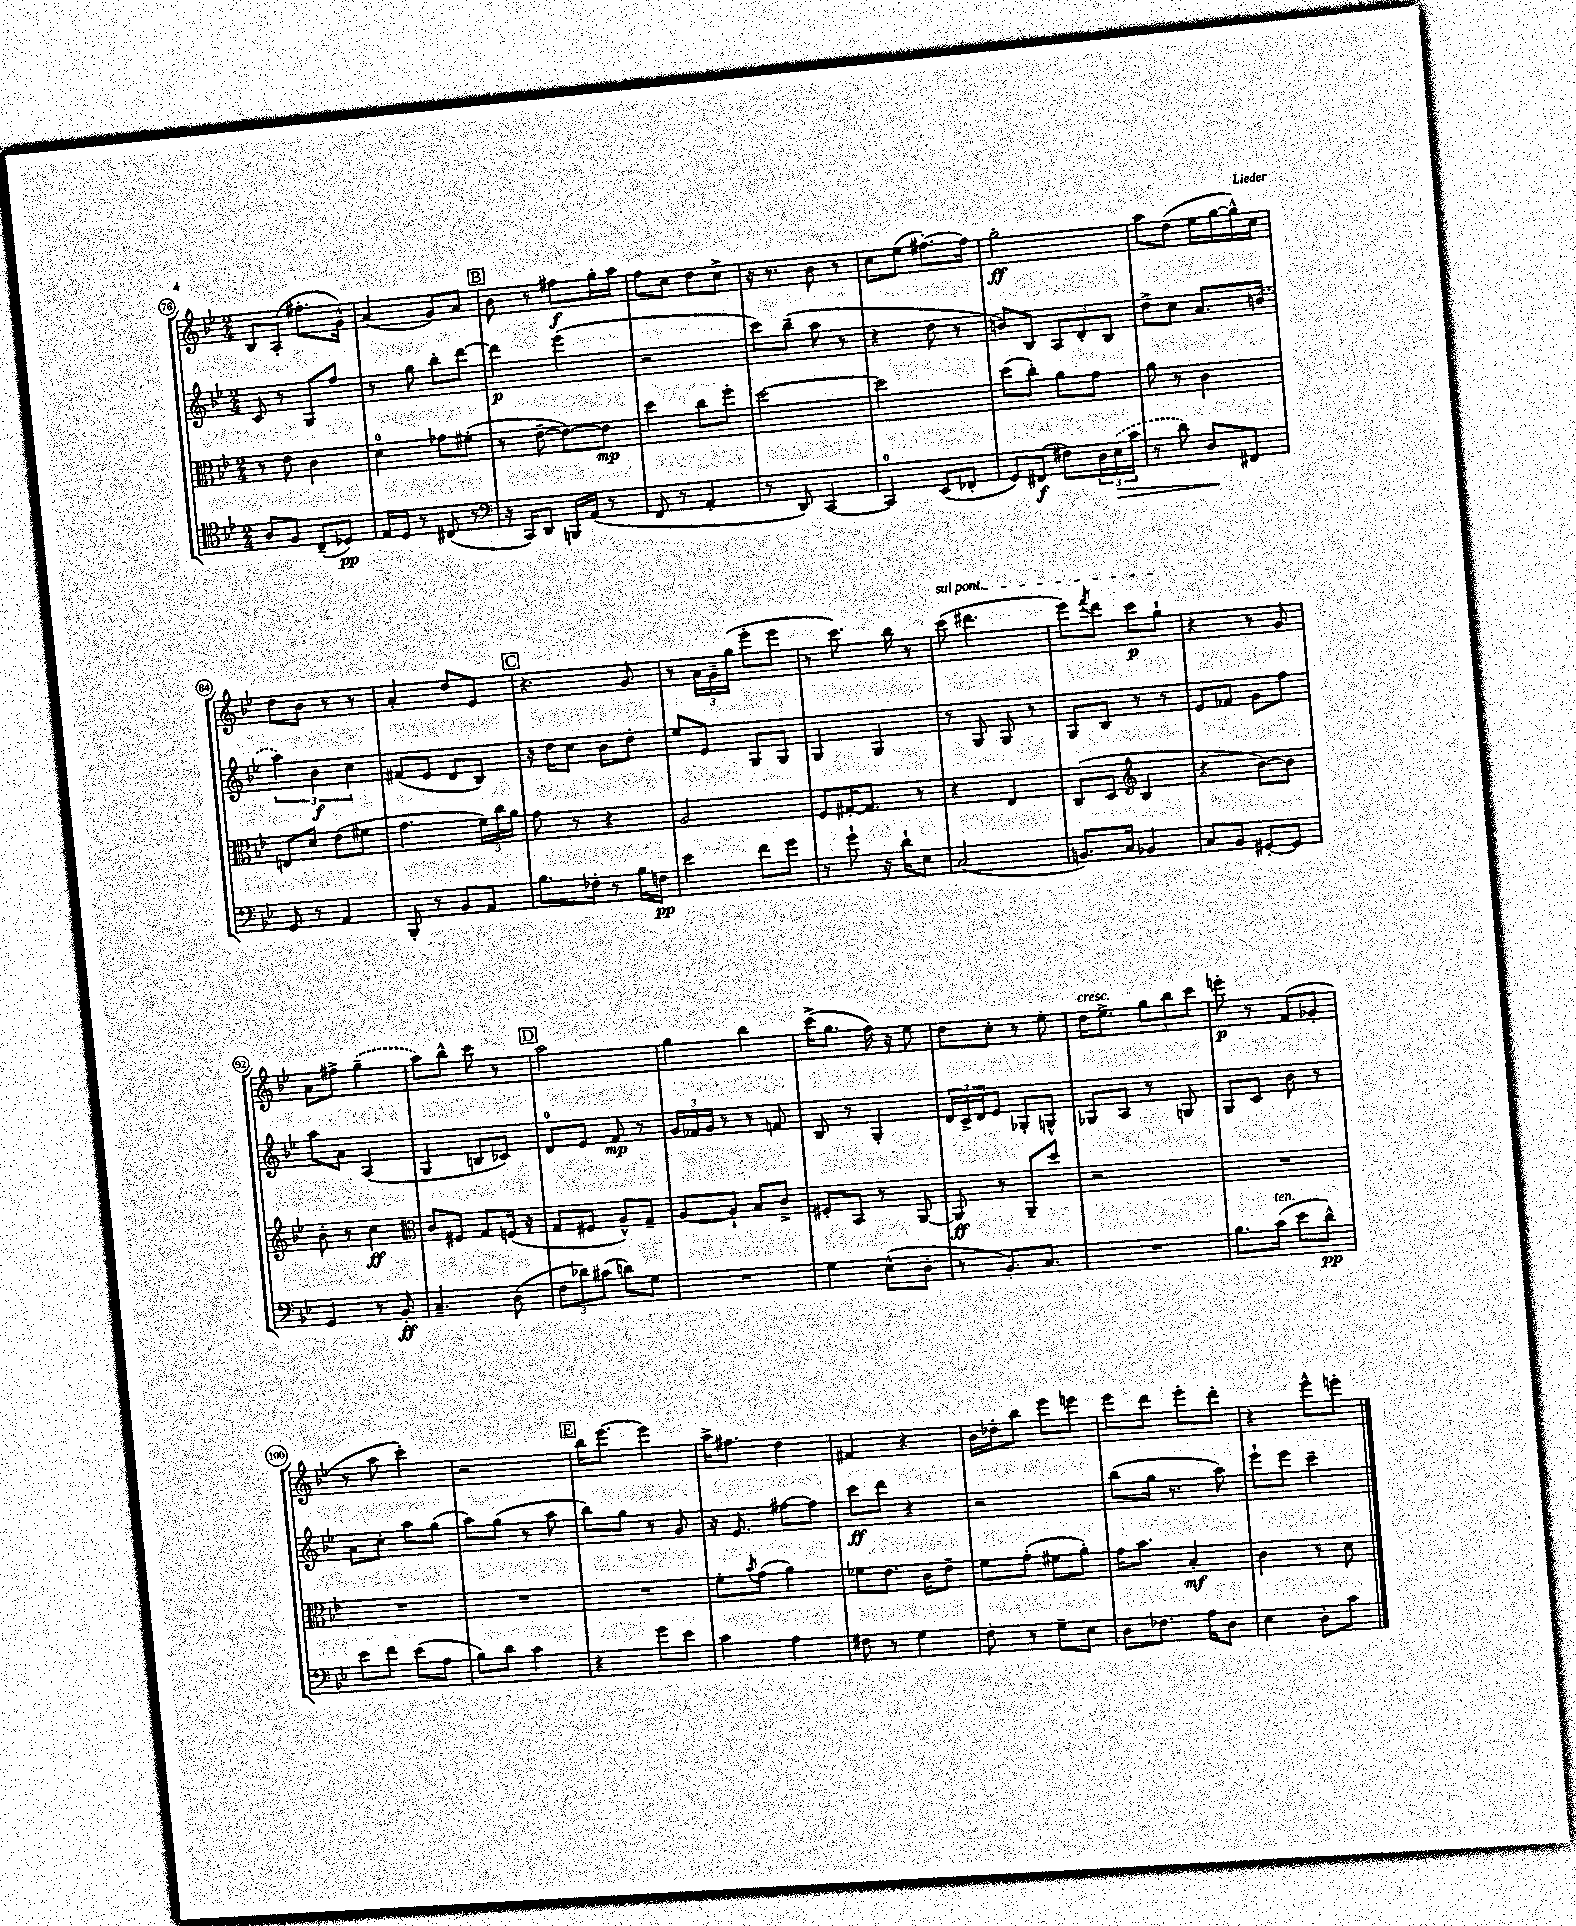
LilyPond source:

<<
\new StaffGroup <<
\new Staff = "s0" {
    \clef treble \key bes \major \numericTimeSignature \time 2/4
    bes8 a8-.( fis''8.-. g'16-^) |
    a'4( g'8) a'8 |
    \mark \markup { \box "B" } bes'8 r8 fis''8\f g''16-. a''16 |
    f''8 c''8 d''8 c''8-> |
    r16 r8. bes'8 r8 |
    c''8 ees''8( fis''8.~-.) fis''16 |
    g''2-.\ff |
    a''8 d''8( ees''16 g''16~ g''16-^) c''16 |
    d''8 bes'8 r8 r8 |
    a'4-. d''8 ees'8 |
    \mark \markup { \box "C" } r4. g'8 |
    r8 \tuplet 3/2 { a'16 g'16-- g''16( } ees'''8-. ees'''8 |
    r8 c'''8.) bes''16 r8 |
    \once \override TextSpanner.bound-details.left.text = \markup { \italic "sul pont." } c'''8\startTextSpan( dis'''4. |
    ees'''8) \acciaccatura { f'''8 } d'''8 c'''8\p g''8-!\stopTextSpan |
    r4 r8 g'8 |
    a'8 fis''8-> \once \slurDashed g''4--( |
    a''8) bes''8-^ c'''8 r8 |
    \mark \markup { \box "D" } a''2 |
    g''4 bes''4 |
    c'''16->( g''8. f''16) r16 ees''8 |
    d''8 c''8-. r8 ees''8-. |
    d''16^\markup { \italic "cresc." } ees''8.-> \tuplet 3/2 { g''8 bes''8 c'''8 } |
    e'''8-.\p r8 f'8( ges'8-. |
    r8 a''8 c'''4-.) |
    r2 |
    \mark \markup { \box "E" } bes''16 ees'''8.~ ees'''4 |
    a''16-> fis''8. d''4 |
    fis'4 r4 |
    bes'16 des''16-. bes''8 ees'''8 e'''8 |
    ees'''8 d'''8 ees'''8-. d'''8-. |
    r4 ees'''8-^ e'''8-. \bar "|." |
}
\new Staff = "s1" {
    \clef treble \key bes \major \numericTimeSignature \time 2/4
    c'8 r8 g8 f''8 |
    r8 g''8 bes''8-. d'''8~ |
    \mark \markup { \box "B" } d'''4\p ees'''4( |
    r2 |
    c'''8) bes''8--( a''8 r8 |
    r4 d''8 r8 |
    b'8) bes8 \tuplet 3/2 { a8 d'8-. bes8 } |
    d''8-> c''8 a'8. \once \slurDashed b'16( |
    \tuplet 3/2 { a''4) bes'4\f c''4 } |
    fis'8( ees'8 d'8 bes8) |
    \mark \markup { \box "C" } r16 d''16 c''8 bes'8 d''8-. |
    ees''8 ees'8 g8 g8 |
    g4 g4 |
    r8 g8 g8 r8 |
    g8 bes8 r8 r8 |
    ees'8 fes'8 g'8 f''8 |
    a''8 a'8 a4( |
    g4 b8 ces'8) |
    \mark \markup { \box "D" } d'8-0 ees'8 f'8\mp r8 |
    \tuplet 3/2 { g'16 fes'16 g'16 } r8 r8 f'8 |
    bes8 r8 g4-. |
    \tuplet 3/2 { d'16 c'16-> d'16 } ees'8 ges8-. g8-^ |
    ges8 a8 r8 g8 |
    g8 c'8 bes'8 r8 |
    a'8 c''8-. a''8 g''8( |
    a''8) g''8( r8 a''8 |
    \mark \markup { \box "E" } bes''8) g''8 r8 g'8 |
    r16 ees'8. fis''8~ fis''8 |
    c'''8\ff d'''8 r4 |
    r2 |
    bes''8( g''16 r8. a''8) |
    ees'''8-! ees'''8 c'''4-- \bar "|." |
}
\new Staff = "s2" {
    \clef alto \key bes \major \numericTimeSignature \time 2/4
    r8 ees'8 c'4 |
    d'4-0 ges'8 fis'8-.( |
    \mark \markup { \box "B" } r8 ees'8~-- ees'8~) ees'8\mp |
    d''4 c''8 f''8-. |
    d''2~ |
    d''2 |
    d''8( c''8-.) a'8 g'8 |
    a'8 r8 c'4 |
    e8 d'8 ees'8( fis'8 |
    g'4. \tuplet 3/2 { f'16) c''16 a'16 } |
    \mark \markup { \box "C" } g'8 r8 r4 |
    a2 |
    f8 gis16~-. gis8. r8 |
    r4 ees4 |
    c8( d8 \clef treble bes4 |
    r4 bes'8~) bes'8 |
    bes'8-. r8 c''4\ff |
    \clef alto c'8 fis8 g8 f16( r16 |
    \mark \markup { \box "D" } g8 fis8 a8-^) g8-- |
    a8~ a8-! bes8 c'8-> |
    fis8-. bes,8 r8 a,8~ |
    a,8\ff r8 a,8-- d''8 |
    r2 |
    R2 |
    R2 |
    R2 |
    \mark \markup { \box "E" } R2 |
    f'8-. \acciaccatura { bes'8 } g'8( a'4) |
    fes'8 ees'8. c'16 ees'8-- |
    f'8 g'8-.( fis'8 a'8-.) |
    g'16 bes'8. bes4-.\mf |
    c'4 r8 d'8 \bar "|." |
}
\new Staff = "s3" {
    \clef tenor \key bes \major \numericTimeSignature \time 2/4
    a8 f8 c8--( des8\pp) |
    ees16 d16 r8 cis8( r8 |
    \mark \markup { \box "B" } \clef bass r16 c,16) d,8 b,,16 a,16( r8 |
    f,8 r8 a,4-. |
    r8 d,8) c,4~ |
    c,4-0 ees,8( fes,8-. |
    g,8) fis,8\f( fis8) \tuplet 3/2 { d16 \once \slurDashed ees16\>( c'16 } |
    r8 d'8) d8\! fis,8 |
    g,8 r8 a,4 |
    bes,,8-. r8 bes,8 a,8 |
    \mark \markup { \box "C" } bes8. fes16-. r8 bes16 f16\pp |
    ees'4 f'8 g'8 |
    r8 g'8-! r16 d'16-! ees8 |
    c2( |
    b,8.) c16 bes,4 |
    c8 bes,8 gis,8~-. gis,8 |
    g,4 r8 bes,8-.\ff |
    c4.-- d8( |
    \mark \markup { \box "D" } \tuplet 3/2 { f8 des'8) cis'8( } d'8) g8 |
    R2 |
    g4 ees8-^( d8-. |
    r8 bes,8.-.) c8. |
    R2 |
    bes8. c'16^\markup { \italic "ten." }( ees'8 d'8-^\pp) |
    ees'8 f'8 ees'8( a8 |
    bes8) d'8 c'4 |
    \mark \markup { \box "E" } r4 g'8 ees'8 |
    c'4 a4 |
    fis8 r8 g4 |
    f8-. r8 g8-- ees8 |
    d8 fes8. a16 d8 |
    ees4 d8-. c'8 \bar "|." |
}
>>
>>
\layout { \context { \Score currentBarNumber = #76 \override BarNumber.stencil = #(make-stencil-circler 0.1 0.3 ly:text-interface::print) } }
